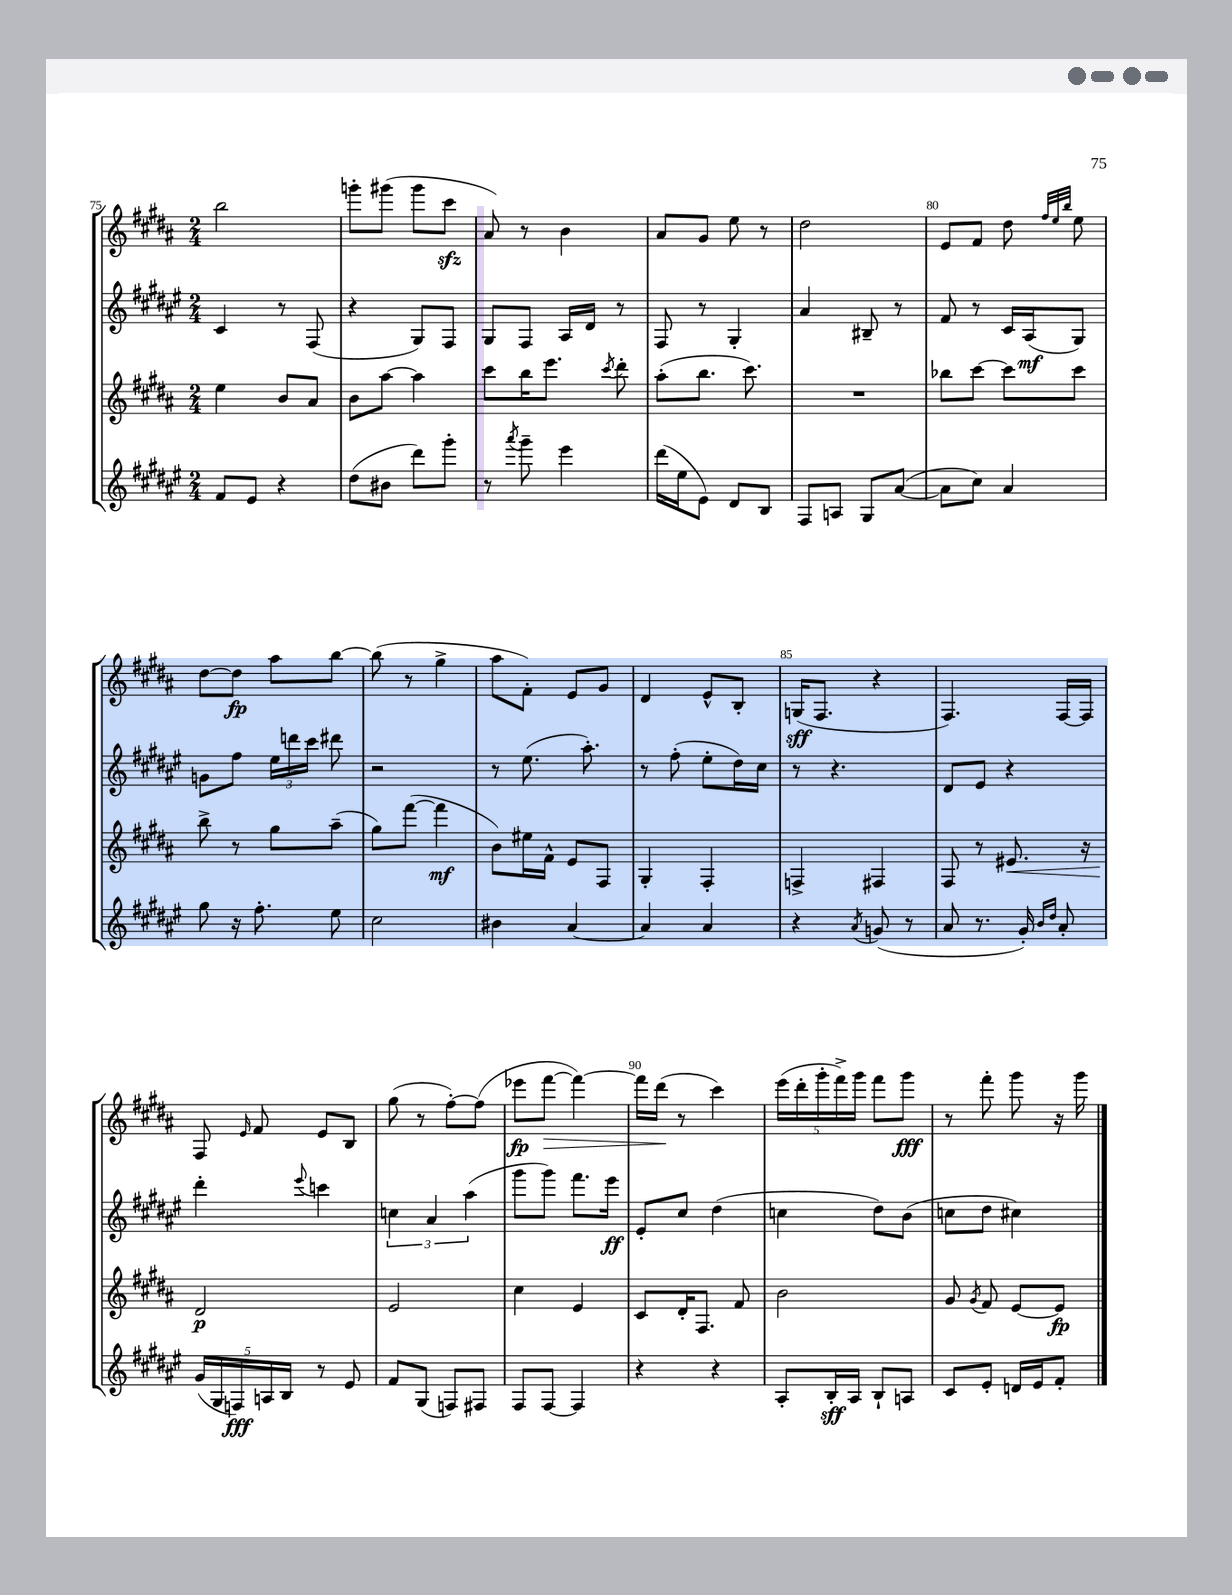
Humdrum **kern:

**kern	**dynam	**kern	**dynam	**kern	**dynam	**kern	**dynam
*part4	*part4	*part3	*part3	*part2	*part2	*part1	*part1
*staff4	*staff4	*staff3	*staff3	*staff2	*staff2	*staff1	*staff1
*clefG2	*	*clefG2	*	*clefG2	*	*clefG2	*
*k[f#c#g#d#a#e#]	*	*k[f#c#g#d#a#]	*	*k[f#c#g#d#a#e#]	*	*k[f#c#g#d#a#]	*
*M2/4	*	*M2/4	*	*M2/4	*	*M2/4	*
=75	=75	=75	=75	=75	=75	=75	=75
8f#/L	.	4ee\	.	4c#/	.	2bb\	.
8e#/J	.	.	.	.	.	.	.
4r	.	8b/L	.	8r	.	.	.
.	.	8a#/J	.	(8F#/	.	.	.
=76	=76	=76	=76	=76	=76	=76	=76
(8dd#\L	.	8b\L	.	4r	.	8gggn'\L	.
8b#X\J	.	[8aa#\J	.	.	.	(8ggg#X\J	.
8ddd#\L)	.	4aa#\]	.	8G#/L)	.	8ggg#\L	.
8ggg#'\J	.	.	.	8F#/J	.	8ccc#zz\J	.
=77	=77	=77	=77	=77	=77	=77	=77
8r	.	8ccc#\L	.	8G#/L	.	8a#/)	.
8qaaa#/	.	.	.	.	.	.	.
8ggg#~\	.	16bb\K	.	8F#/J	.	8r	.
.	.	8.eee\J	.	.	.	.	.
4eee#\	.	.	.	16A#/LL	.	4b\	.
.	.	.	.	16d#/JJ	.	.	.
.	.	8qccc#/	.	.	.	.	.
.	.	8ddd#'\	.	8r	.	.	.
=78	=78	=78	=78	=78	=78	=78	=78
(16ddd#\LL	.	(8aa#'\L	.	8F#/	.	8a#/L	.
16ee#\J	.	.	.	.	.	.	.
8e#\J)	.	8.bb\J	.	8r	.	8g#/J	.
8d#/L	.	.	.	4G#'/	.	8ee\	.
.	.	8.ccc#\)	.	.	.	.	.
8B/J	.	.	.	.	.	8r	.
=79	=79	=79	=79	=79	=79	=79	=79
8F#/L	.	2r	.	4a#/	.	2dd#\	.
8An/J	.	.	.	.	.	.	.
8G#/L	.	.	.	8B#X~/	.	.	.
([8a#/J	.	.	.	8r	.	.	.
=80	=80	=80	=80	=80	=80	=80	=80
8a#\L]	.	8bb-X\L	.	8f#/	.	8e/L	.
8cc#\J)	.	[8ccc#\J	.	8r	.	8f#/J	.
4a#/	.	8ccc#\L]	.	16c#/LL	.	8dd#\	.
.	.	.	.	(16A#/J	mf	.	.
.	.	.	.	.	.	32qqff#/LLL	.
.	.	.	.	.	.	32qqee/	.
.	.	.	.	.	.	32qqbb/JJJ	.
.	.	8ccc#\J	.	8G#/J)	.	8ee\	.
!!LO:LB:g=z
=81	=81	=81	=81	=81	=81	=81	=81
8gg#\	.	8bb^\	.	8gn\L	.	[8dd#\L	.
16r	.	8r	.	8ff#\J	.	8dd#\J]	fp
8.ff#'\	.	.	.	.	.	.	.
.	.	8gg#\L	.	24ee#\LL	.	8aa#\L	.
.	.	.	.	24dddn\	.	.	.
.	.	.	.	24ccc#\JJ	.	.	.
8ee#\	.	(8aa#~\J	.	8ddd#X\	.	[8bb\J	.
=82	=82	=82	=82	=82	=82	=82	=82
2cc#\	.	8gg#\L)	.	2r	.	(8bb\]	.
.	.	([8fff#\J	.	.	.	8r	.
.	.	4fff#\]	mf	.	.	4gg#^\	.
=83	=83	=83	=83	=83	=83	=83	=83
4b#X\	.	8b\L)	.	8r	.	8aa#\L	.
.	.	16ee#X\L	.	(8.ee#\	.	8f#'\J)	.
.	.	16f#^^\JJ	.	.	.	.	.
[4a#/	.	8e/L	.	.	.	8e/L	.
.	.	.	.	8.aa#'\)	.	.	.
.	.	8F#/J	.	.	.	8g#/J	.
=84	=84	=84	=84	=84	=84	=84	=84
4a#/]	.	4G#'/	.	8r	.	4d#/	.
.	.	.	.	(8ff#'\	.	.	.
4a#/	.	4F#'/	.	8ee#'\L	.	8e^^/L	.
.	.	.	.	16dd#\L)	.	8B'/J	.
.	.	.	.	16cc#\JJ	.	.	.
=85	=85	=85	=85	=85	=85	=85	=85
4r	.	4Fn^/	.	8r	.	(16Gn/KL	sff
.	.	.	.	.	.	8.F#/J	.
.	.	.	.	4.r	.	.	.
8qa#/	.	.	.	.	.	.	.
(8gn/	.	4F#X/	.	.	.	4r	.
8r	.	.	.	.	.	.	.
=86	=86	=86	=86	=86	=86	=86	=86
8a#/	.	8F#/	.	8d#/L	.	4.F#/)	.
8.r	.	8r	.	8e#/J	.	.	.
!	!	!	!LO:HP:b	!	!	!	!
.	.	8.e#X/	<	4r	.	.	.
16g#'/)	.	.	.	.	.	.	.
16qqb/LL	.	.	.	.	.	.	.
16qqdd#/JJ	.	.	.	.	.	.	.
8a#'/	.	.	.	.	.	[16F#/LL	.
.	.	16r	.	.	.	16F#/JJ]	.
!!LO:LB:g=z
=87	=87	=87	=87	=87	=87	=87	=87
(20g#/LL	.	2d#/	p	4ddd#'\	.	8F#/	.
20G#/	.	.	.	.	.	.	.
20Fn/)	fff	.	.	.	.	.	.
.	.	.	.	.	.	16qqe/	.
.	.	.	.	.	.	8f#/	.
20An/	.	.	.	.	.	.	.
20B/JJ	.	.	.	.	.	.	.
.	.	.	.	8qqeee#/	.	.	.
8r	.	.	.	4cccn\	.	8e/L	.
8e#/	.	.	.	.	.	8B/J	.
.	.	.	[	.	.	.	.
=88	=88	=88	=88	=88	=88	=88	=88
8f#/L	.	2e/	.	6ccn\	.	(8gg#\	.
(8G#/J	.	.	.	.	.	8r	.
.	.	.	.	6a#/	.	.	.
8Fn/L)	.	.	.	.	.	[8ff#'\L)	.
.	.	.	.	(6aa#\	.	.	.
8F#X/J	.	.	.	.	.	(8ff#\J]	.
=89	=89	=89	=89	=89	=89	=89	=89
8F#/L	.	4cc#\	.	8ggg#\L	.	8eee-X\L	fp
!	!	!	!	!	!	!	!LO:HP:b
[8F#/J	.	.	.	8ggg#\J)	.	[8fff#\J	>
4F#/]	.	4e/	.	8.fff#\L	.	4fff#\_)	.
.	.	.	.	16eee#\Jk	ff	.	.
=90	=90	=90	=90	=90	=90	=90	=90
4r	.	8c#/L	.	8e#'/L	.	16fff#\LL]	.
.	.	.	.	.	.	(16ddd#\JJ	.
.	.	16d#'/K	.	8cc#/J	.	8r	]
.	.	8.F#/J	.	.	.	.	.
4r	.	.	.	(4dd#\	.	4ccc#\)	.
.	.	8f#/	.	.	.	.	.
=91	=91	=91	=91	=91	=91	=91	=91
8A#'/L	.	2b\	.	4ccn\	.	(20eee\LL	.
.	.	.	.	.	.	20ddd#'\	.
.	.	.	.	.	.	20ggg#'\	.
16B'/L	sff	.	.	.	.	.	.
.	.	.	.	.	.	20fff#^\)	.
16A#/JJ	.	.	.	.	.	.	.
.	.	.	.	.	.	20ggg#\JJ	.
8B`/L	.	.	.	8dd#\L)	.	8fff#\L	.
8An/J	.	.	.	(8b\J	.	8ggg#\J	fff
=92	=92	=92	=92	=92	=92	=92	=92
8c#/L	.	8g#/	.	8ccn\L	.	8r	.
.	.	8qg#/	.	.	.	.	.
8e#'/J	.	8f#/	.	8dd#\J	.	8fff#'\	.
16dn/LL	.	[8e/L	.	4cc#X\)	.	8ggg#\	.
16e#/J	.	.	.	.	.	.	.
8f#'/J	.	8e/J]	fp	.	.	16r	.
.	.	.	.	.	.	16ggg#\	.
==	==	==	==	==	==	==	==
*-	*-	*-	*-	*-	*-	*-	*-
